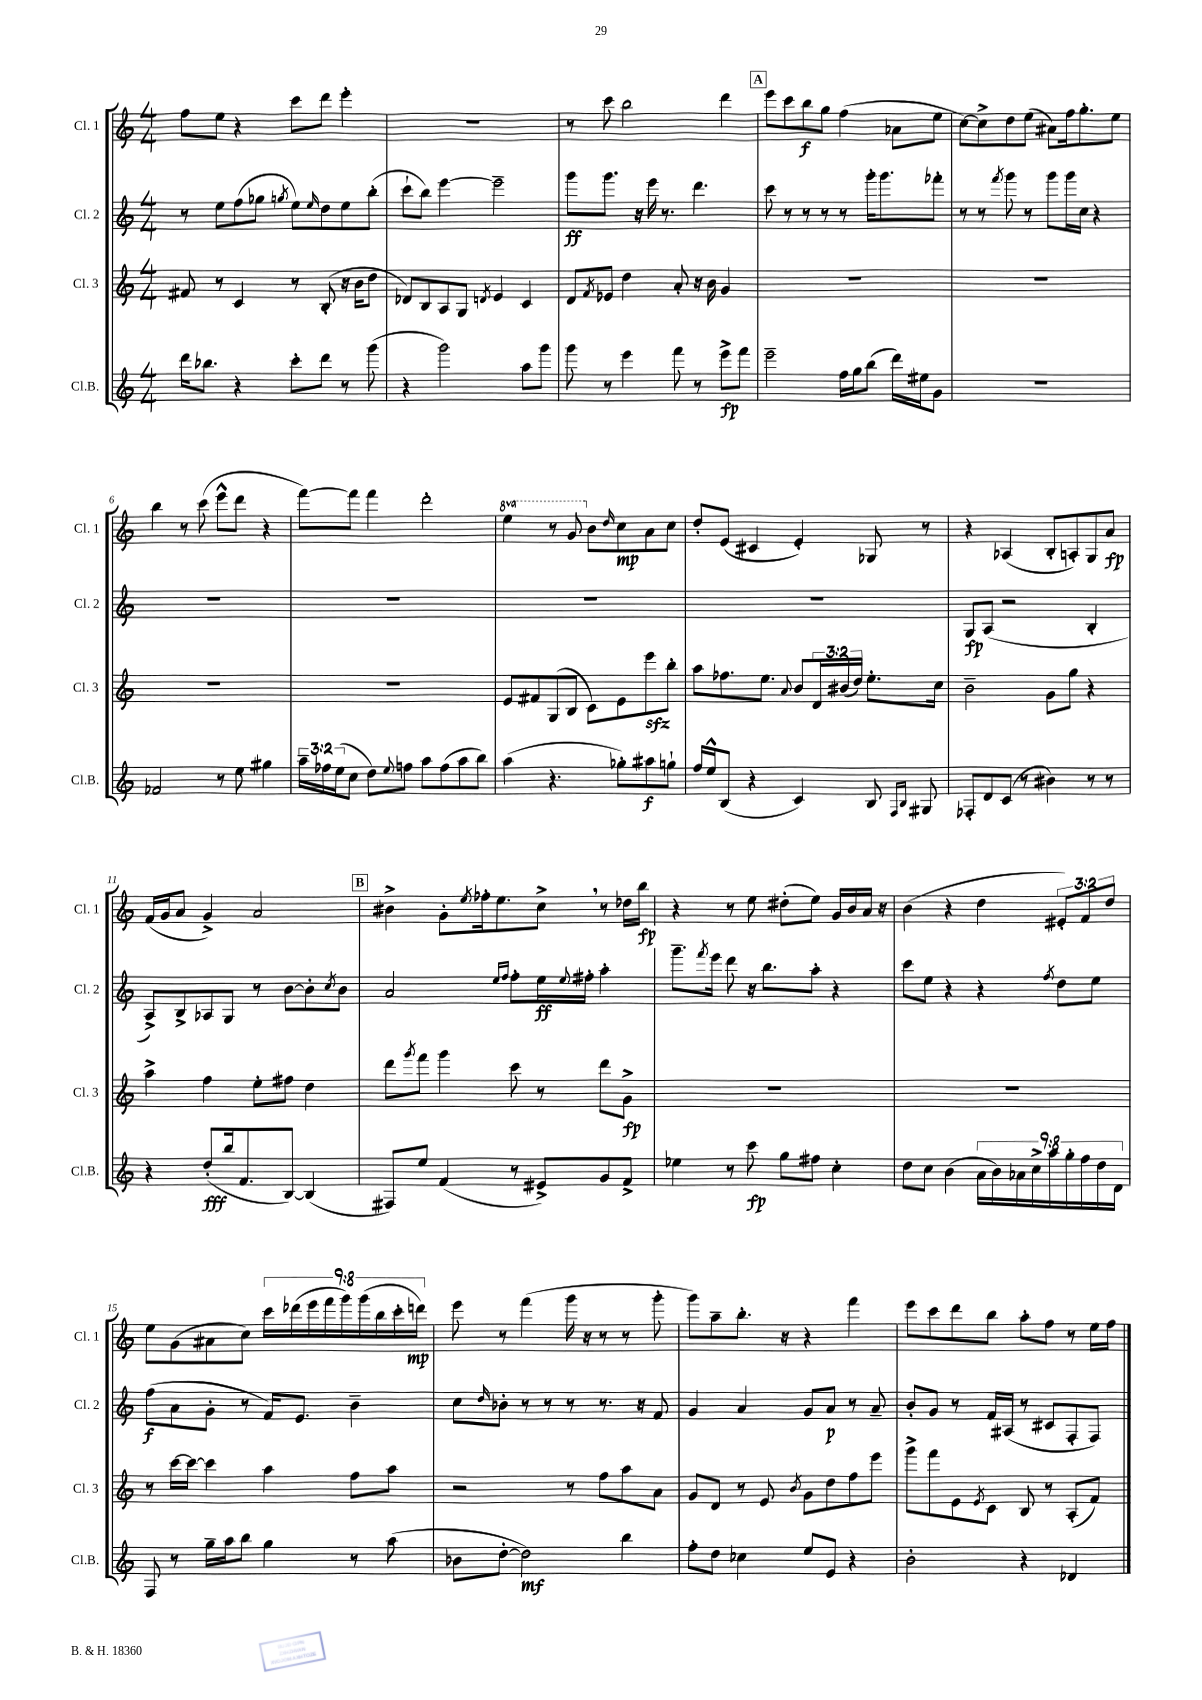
<<
\new StaffGroup <<
\new Staff = "s0" \with { instrumentName = "Cl. 1" shortInstrumentName = "Cl. 1" } {
    \clef treble \key c \major \numericTimeSignature \time 4/4 \override Staff.TupletNumber.text = #tuplet-number::calc-fraction-text \set Staff.ottavationMarkups = #ottavation-simple-ordinals
    f''8 e''8 r4 c'''8 d'''8 e'''4-. |
    R1 |
    r8 c'''8 b''2 d'''4 |
    \mark \markup { \box "A" } e'''8 c'''8 b''8\f g''8 f''4( aes'8 e''8 |
    c''8~) c''8-> d''8 e''8( ais'8) f''16 g''8.-. e''8 |
    b''4 r8 c'''8( e'''8-^ d'''8 r4 |
    f'''8~) f'''8 f'''4 d'''2-. |
    \ottava #1 e'''4 r8 g''8 \ottava #0 b'8 \grace { d''16 } c''8\mp a'8 c''8 |
    d''8-. e'8( cis'4 e'4-.) ges8 r8 |
    r4 aes4( b8-. a8-.) g8 a'8\fp |
    f'16( g'16 a'8 g'4->) a'2 |
    \mark \markup { \box "B" } bis'4-> g'8-. \acciaccatura { e''8 } fes''16-. e''8. c''8-> \breathe r8 des''16 b''16\fp |
    r4 r8 e''8 dis''8-.( e''8) g'16 b'16 a'16 r16 |
    b'4( r4 d''4 \tuplet 3/2 { eis'8-.) f'8 d''8 } |
    e''8 g'8( ais'8 c''8) \tuplet 9/8 { c'''16 des'''16( e'''16 f'''16 g'''16) g'''16( b''16 c'''16-. d'''16\mp) } |
    e'''8 r8 f'''4( g'''16 r16 r8 r8 g'''8-. |
    g'''8) a''8-- b''8.-. r16 r4 f'''4 |
    e'''8 c'''8 d'''8 b''8 a''8-. f''8 r8 e''16 f''16 \bar "|." |
}
\new Staff = "s1" \with { instrumentName = "Cl. 2" shortInstrumentName = "Cl. 2" } {
    \clef treble \key c \major \numericTimeSignature \time 4/4
    r8 e''8 f''8( ges''8 \acciaccatura { g''8 } e''8) \grace { e''16 } d''8 e''8 b''8-.( |
    c'''8-! b''8) e'''4~ e'''2-- |
    g'''8\ff g'''8. r16 e'''16 r8. d'''4. |
    \mark \markup { \box "A" } c'''8 r8 r8 r8 r8 g'''16-. g'''8. fes'''8-. |
    r8 r8 \acciaccatura { f'''8 } g'''8 r8 g'''8 g'''16 c''16 r4 |
    R1 |
    R1 |
    R1 |
    R1 |
    g8\fp a8( r2 b4-. |
    a8->) b8-> aes8 g8 r8 b'8~ b'8-. \acciaccatura { c''8 } b'8 |
    \mark \markup { \box "B" } a'2 \grace { e''16 f''16 } f''8-. e''16\ff \appoggiatura { e''8 } fis''16-. a''4-. |
    g'''8.-- \acciaccatura { f'''8 } e'''16 d'''8 r16 b''8. a''8-. r4 |
    c'''8 e''8 r4 r4 \acciaccatura { f''8 } d''8 e''8 |
    f''8\f( a'8 g'8-. r8 f'16) e'8. b'4-- |
    c''8 \grace { d''16 } bes'8-. r8 r8 r8 r8. r16 f'8 |
    g'4 a'4 g'8 a'8\p r8 a'8-- |
    b'8-. g'8 r8 f'16 ais16( r8 cis'8 f8-. f8) \bar "|." |
}
\new Staff = "s2" \with { instrumentName = "Cl. 3" shortInstrumentName = "Cl. 3" } {
    \clef treble \key c \major \numericTimeSignature \time 4/4 \override Staff.TupletNumber.text = #tuplet-number::calc-fraction-text
    fis'8 r8 c'4 r8 b8-.( r16 b'16 d''8 |
    des'8) b8 a8 g8 \acciaccatura { d'8 } e'4 c'4 |
    d'8 \acciaccatura { f'8 } ees'8 d''4 a'8-. r16 b'16 g'4 |
    \mark \markup { \box "A" } R1 |
    R1 |
    R1 |
    R1 |
    e'8 fis'8 g8( b8 c'8) e'8 e'''8\sfz b''8-. |
    a''8 fes''8. e''8. \appoggiatura { a'8 } b'8 \tuplet 3/2 { d'16 bis'16( d''16) } e''8.-. c''16 |
    b'2-- g'8 g''8 r4 |
    a''4-> f''4 e''8-. fis''8 d''4 |
    \mark \markup { \box "B" } d'''8 \acciaccatura { g'''8 } f'''8 g'''4 c'''8 r8 d'''8 g'8->\fp |
    R1 |
    R1 |
    r8 c'''16~ c'''16~ c'''4 a''4 f''8 a''8 |
    r2 r8 f''8 a''8 a'8 |
    g'8 d'8 r8 e'8 \acciaccatura { b'8 } g'8 d''8 f''8 e'''8 |
    g'''8-> f'''8 e'8 \acciaccatura { e'8 } c'8 b8 r8 a8-.( f'8) \bar "|." |
}
\new Staff = "s3" \with { instrumentName = "Cl.B." shortInstrumentName = "Cl.B." } {
    \clef treble \key c \major \numericTimeSignature \time 4/4 \override Staff.TupletNumber.text = #tuplet-number::calc-fraction-text
    d'''16 bes''8. r4 c'''8-. d'''8 r8 g'''8( |
    r4 g'''2) a''8 g'''8 |
    g'''8 r8 e'''4 f'''8 r8 e'''8->\fp f'''8 |
    \mark \markup { \box "A" } e'''2-- f''16 g''16 b''8( d'''16) eis''16 g'8 |
    R1 |
    fes'2 r8 e''8 gis''4 |
    \tuplet 3/2 { a''16-- fes''16 e''16( } c''8 d''8) \appoggiatura { e''8 } f''8 a''8 f''8( a''8 b''8) |
    a''4( r4. ges''8-.) ais''8\f g''8-! |
    f''16 e''16-^ b8( r4 c'4) b8 \grace { f16 b16 } gis8 |
    fes8-. d'8 c'8( r8 bis'4) r8 r8 |
    r4 d''8-.\fff( b''16 f'8. b8~) b4( |
    \mark \markup { \box "B" } fis8) e''8 f'4( r8 eis'8->) g'8 f'8-> |
    ees''4 r8 c'''8\fp g''8 fis''8 c''4-. |
    d''8 c''8 b'4( \tuplet 9/8 { a'16 b'16) aes'16 c''16-> a''16 g''16-. f''16 d''16 d'16 } |
    f8 r8 g''16-- a''16 b''8 g''4 r8 a''8( |
    bes'8 d''8~-. d''2\mf) b''4 |
    f''8-. d''8 ces''4 e''8 e'8 r4 |
    b'2-. r4 des'4 \bar "|." |
}
>>
>>
